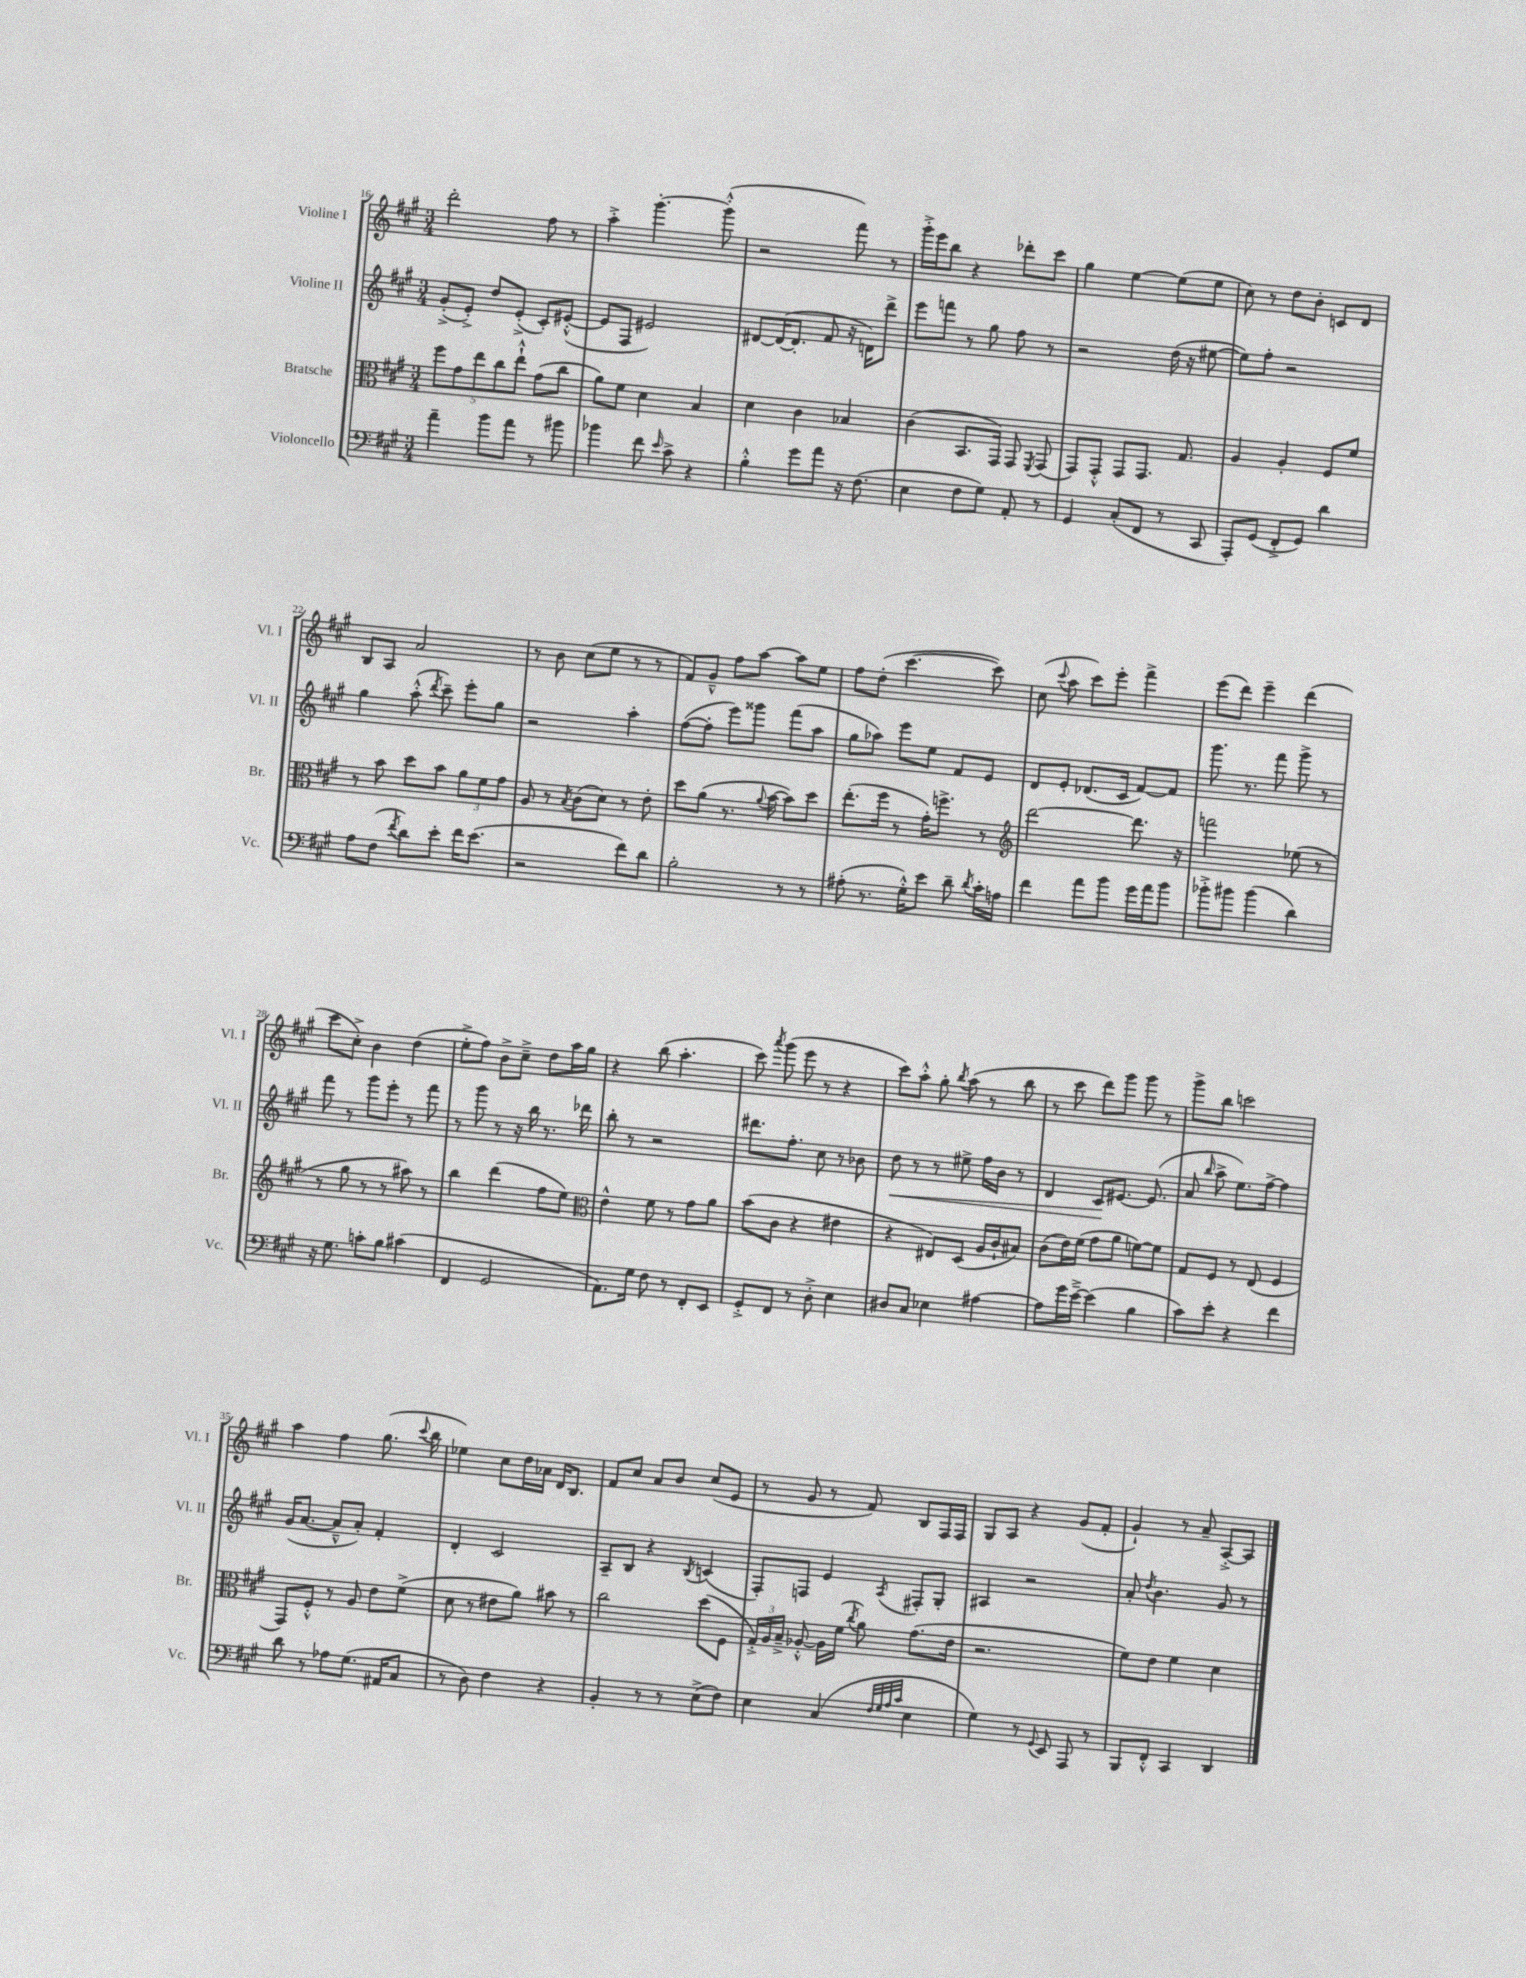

**kern	**kern	**kern	**dynam	**kern
*part4	*part3	*part2	*part2	*part1
*staff4	*staff3	*staff2	*staff2	*staff1
*I"Violoncello	*I"Bratsche	*I"Violine II	*	*I"Violine I
*I'Vc.	*I'Br.	*I'Vl. II	*	*I'Vl. I
*clefF4	*clefC3	*clefG2	*	*clefG2
*k[f#c#g#]	*k[f#c#g#]	*k[f#c#g#]	*	*k[f#c#g#]
*M3/4	*M3/4	*M3/4	*	*M3/4
=16	=16	=16	=16	=16
4a~\	10ff#\L	(8g#'^/L	.	2ddd'\
.	10g#\	.	.	.
.	.	8e'^/J)	.	.
.	10ee\	.	.	.
8b\L	.	8dd/L	.	.
.	10cc#\	.	.	.
8a\J	.	(8e'^/J	.	.
.	10ee`^^\J	.	.	.
8r	(8g#\L	8c#'/L)	.	8ff#\
8b#X\	8cc#\J	([8e#X'^^/J	.	8r
=17	=17	=17	=17	=17
4b-X\	8a\L)	8e#/L]	.	4aa'^\
.	8f#\J	8F#/J	.	.
8f#\	4d\	2e#X/)	.	[4.ggg#'\
16qqe/	.	.	.	.
8c#^\	.	.	.	.
4r	4B/	.	.	.
.	.	.	.	(8ggg#'^^\]
=18	=18	=18	=18	=18
4B'^^\	4d\	[8d#X/L	.	2r
.	.	(16d#/K_	.	.
.	.	8.d#'/J]	.	.
8g#\L	4c#\	.	.	.
8a\J	.	8f#/	.	.
16r	4B-X/	16r	.	8fff#\)
(8.F#\	.	16dn\KL)	.	.
.	.	8ddd^\J	.	8r
=19	=19	=19	=19	=19
4E\	(4c#\	8eee\L	.	16ggg#'^\LL
.	.	.	.	16eee\J
.	.	8fffn\J	.	8bb\J
8F#\L	8.BB/L	8r	.	4r
8G#\J)	.	8gg#\	.	.
.	16GG#/Jk)	.	.	.
8AA'/	8GG#/	8ff#\	.	8ddd-X'\L
.	8qFF#/	.	.	.
8r	(8GG#/	8r	.	8ccc#\J
=20	=20	=20	=20	=20
4GG#/	8GG#/L)	2r	.	4gg#\
.	8GG#'^^/J	.	.	.
(8C#'/L	8GG#/L	.	.	[4ee\
8FF#/J	8.GG#/J	.	.	.
8r	.	(16dd\	.	(8ee\L]
.	8.G#/	16r	.	.
8CC#/	.	[8ee#X\	.	8ee\J
=21	=21	=21	=21	=21
8AAA'/L)	4A/	8ee#\L])	.	8cc#\)
(8GG#/J	.	8ff#'\J	.	8r
8FF#'^/L	4A'/	2r	.	8dd\L
8GG#/J)	.	.	.	8b'\J
4d\	8F#/L	.	.	8cn/L
.	8f#/J	.	.	8d/J
!!LO:LB:g=z
=22	=22	=22	=22	=22
8A\L	8r	4gg#\	.	8B/L
(8F#\J	8b\	.	.	8A/J
8qf#/	.	.	.	.
8d\L)	8dd\L	(8aa'^^\	.	2a/
.	.	8qddd/	.	.
8e'\J	8b\J	8ccc#~\)	.	.
16f#\KL	12a\L	8eee'\L	.	.
(8.e\J	.	.	.	.
.	12f#\	.	.	.
.	.	8gg#\J	.	.
.	12g#\J	.	.	.
=23	=23	=23	=23	=23
2r	8A/	2r	.	8r
.	8r	.	.	8b\
.	8qB/	.	.	.
.	(8c#\L	.	.	(8cc#\L
.	8d\J)	.	.	8ee\J
8f#\L)	8r	4aa'\	.	8r
8d\J	8e'\	.	.	8r
=24	=24	=24	=24	=24
2B'\	8dd\L	([8ff#\L	.	8f#/L)
.	(8a\J	8ff#'\J]	.	8g#~^^/J
.	8.r	8eee\L)	.	8ff#\L
.	.	8ggg##X\J	.	[8aa\J
.	8qqa/	.	.	.
.	[16b\	.	.	.
8r	8b\L])	(8fff#\L	.	8aa\L]
8r	8dd\J	8aa\J	.	8ee\J
=25	=25	=25	=25	=25
(8A#X'\	(8.ee'\L	8gg#\L	.	8ff#\L
8.r	.	8aa-X\J)	.	(8dd'\J
.	16ff#\Jk	.	.	.
.	8r	8eee\L	.	[4.ccc#\
16G#'^^\KL)	.	.	.	.
8e\J	16g#'\KL)	8ee\J	.	.
.	8.ffn^\J	.	.	.
8d~\	.	8f#/L	.	.
8qd/	.	.	.	.
16c#'\LL	8r	8e/J	.	8ccc#\])
16An\JJ	.	.	.	.
=26	=26	=26	=26	=26
*	*clefG2	*	*	*
4f#\	[2ddd\	8d/L	.	(8cc#\
.	.	.	.	8qqccc#/
.	.	8e'/J	.	8aa\
8a\L	.	(8.d-X/L	.	8ccc#\L)
8b\J	.	.	.	8eee'\J
.	.	16c#/Jk	.	.
16g#\LL	8.ddd\]	[8f#/L)	.	4fff#^\
16a\J	.	.	.	.
8b\J	.	8f#/J]	.	.
.	16r	.	.	.
=27	=27	=27	=27	=27
8b-X'^\L	2fffn\	8.ggg#\	.	(8eee\L
8b#X\J	.	.	.	8ddd\J)
.	.	8.r	.	.
(4b#\	.	.	.	4eee~\
.	.	8fff#\	.	.
4d\)	(8ee-X\	8ggg#^\	.	(4ddd\
.	8r	8r	.	.
!!LO:LB:g=z
=28	=28	=28	=28	=28
16r	8r	8fff#\	.	8ccc#\L
8.G#\	.	.	.	.
.	8gg#\	8r	.	8cc#'^\J)
8cn'\L	8r	8ggg#\L	.	4b\
8B\J	8r	8eee'\J	.	.
(4c#X\	8aa#X\)	8r	.	(4dd\
.	8r	8fff#\	.	.
=29	=29	=29	=29	=29
4FF#/	4bb\	8r	.	8ee'^\L
.	.	8ggg#\	.	8ff#\J)
2GG#/	(4ddd\	8r	.	8b^\L
.	.	16r	.	8cc#~^\J
.	.	16bb\	.	.
.	8ff#\L	8.r	.	8dd\L
.	8ee\J)	.	.	16aa\L
.	.	16ddd-X\	.	16gg#\JJ
=30	=30	=30	=30	=30
*	*clefC3	*	*	*
8.AA\L)	4e^^\	8bb'\	.	4r
.	.	8r	.	.
16G#\Jk	.	.	.	.
8F#\	8f#\	2r	.	(8bb\
8r	8r	.	.	4.aa'\
8FF#'/L	8g#\L	.	.	.
8EE/J	8a\J	.	.	.
=31	=31	=31	=31	=31
8GG#'^/L	(8b\L	8.ddd#X\L	.	8ccc#\)
.	.	.	.	8qaaa/
8FF#/J	8c#\J	.	.	(8ggg#\
.	.	8.ff#'\J	.	.
8r	4r	.	.	8eee\
8D'^\	.	8cc#\	.	8r
4E\	4e#X\	8r	.	4r
.	.	8b-X\	.	.
=32	=32	=32	=32	=32
!	!	!	!LO:HP:b	!
8D#X/L	4r	8dd\	<	8ccc#\L)
8C#/J	.	8r	.	8aa'^^\J
4E-X\	8E#X/L)	8r	.	8gg#'\
.	.	.	.	8qbb/
.	(8D/J	8ee#X^\	.	(8aa\
[4A#X\	16A/LL	16ff#\LL	.	8r
.	16c#`/J	16b\JJ	.	.
.	8B#X/J)	8r	.	8bb\
=33	=33	=33	=33	=33
8A#\L]	(8c#\L	4d/	.	8r
16g#\L	16e\L)	.	.	8ccc#\
[16e~^\JJ	(16f#\JJ	.	.	.
(4e\]	8g#\L	8c#/L	.	8ddd\L)
.	8a\J	[8.e#X/J	[	8ggg#\J
4B\	[8fn\L)	.	.	8ggg#\
.	.	(8.e#/]	.	.
.	8f\J]	.	.	8r
=34	=34	=34	=34	=34
8c#\L)	8G#/L	8a/	.	8ggg#^\L
.	.	16qqbb/	.	.
8e'\J	8F#/J	8aa^\	.	8bb\J
4r	8r	8.ee\L)	.	2cccn\
.	(8E/	.	.	.
.	.	[16ff#^\Jk	.	.
4f#\	4F#/	4ff#\]	.	.
!!LO:LB:g=z
=35	=35	=35	=35	=35
8d\	8GG#/L)	(16g#/KL	.	4aa\
.	.	[8.a/J	.	.
8r	8F#'^^/J	.	.	.
8A-X\L	8r	8a~^^/L]	.	4ff#\
(8.G#\J	8A/	8a'/J)	.	.
.	8e\L	4f#'/	.	(8.gg#\
16AA#X/KL	.	.	.	.
8C#/J	(8f#^\J	.	.	.
.	.	.	.	8qqccc#/
.	.	.	.	16bb\
=36	=36	=36	=36	=36
8r	8d\	4d'/	.	4ee-X\)
8D\)	8r	.	.	.
4F#\	8e#X\L	2c#/	.	8cc#\L
.	8a\J)	.	.	16dd\L
.	.	.	.	16a-X\JJ
4r	8b#X\	.	.	16d/KL
.	.	.	.	8.B/J
.	8r	.	.	.
=37	=37	=37	=37	=37
4BB'/	2cc#\	8A~/L	.	8f#/L
.	.	8B/J	.	8cc#/J
8r	.	4r	.	8a/L
8r	.	.	.	8b/J
.	.	8qB/	.	.
(8E^\L	(8dd\L	(4cn/	.	(8cc#/L
8F#\J)	8F#\J	.	.	8e/J
=38	=38	=38	=38	=38
4E\	24G#'^/LL)	8F#'/L)	.	8r
.	24A/	.	.	.
.	24B~^/JJ	.	.	.
.	[8A-X'^^/	8Fn/J	.	8g#/
(4C#/	16A-\LL]	4e/	.	8r
.	(16f#\JJ	.	.	.
.	8qcc#/	.	.	.
.	8a\)	.	.	8f#/)
32qqF#/LLL	.	.	.	.
32qqG#/	.	.	.	.
32qqA/	.	.	.	.
32qqc#/JJJ	.	8qA/	.	.
4E\	(8.g#\L	8F#X'/L	.	8B/L
.	.	8G#'/J	.	16F#/L
.	16e\Jk	.	.	16F#/JJ
=39	=39	=39	=39	=39
4G#\)	2.r	4A#X/	.	8G#/L
.	.	.	.	8A/J
8r	.	2r	.	4r
8qqGG#/	.	.	.	.
8EE/	.	.	.	.
8AAA/	.	.	.	(8g#/L
8r	.	.	.	8f#'/J
=40	=40	=40	=40	=40
8BBB/L	8f#\L)	8a'/	.	4g#`/)
.	.	8qdd/	.	.
8FF#'^^/J	8e\J	4.b\	.	.
4CC#/	4f#\	.	.	8r
.	.	.	.	8a~/
4DD/	4d\	8g#/	.	[8A'^/L
.	.	8r	.	8A/J]
==	==	==	==	==
*-	*-	*-	*-	*-
